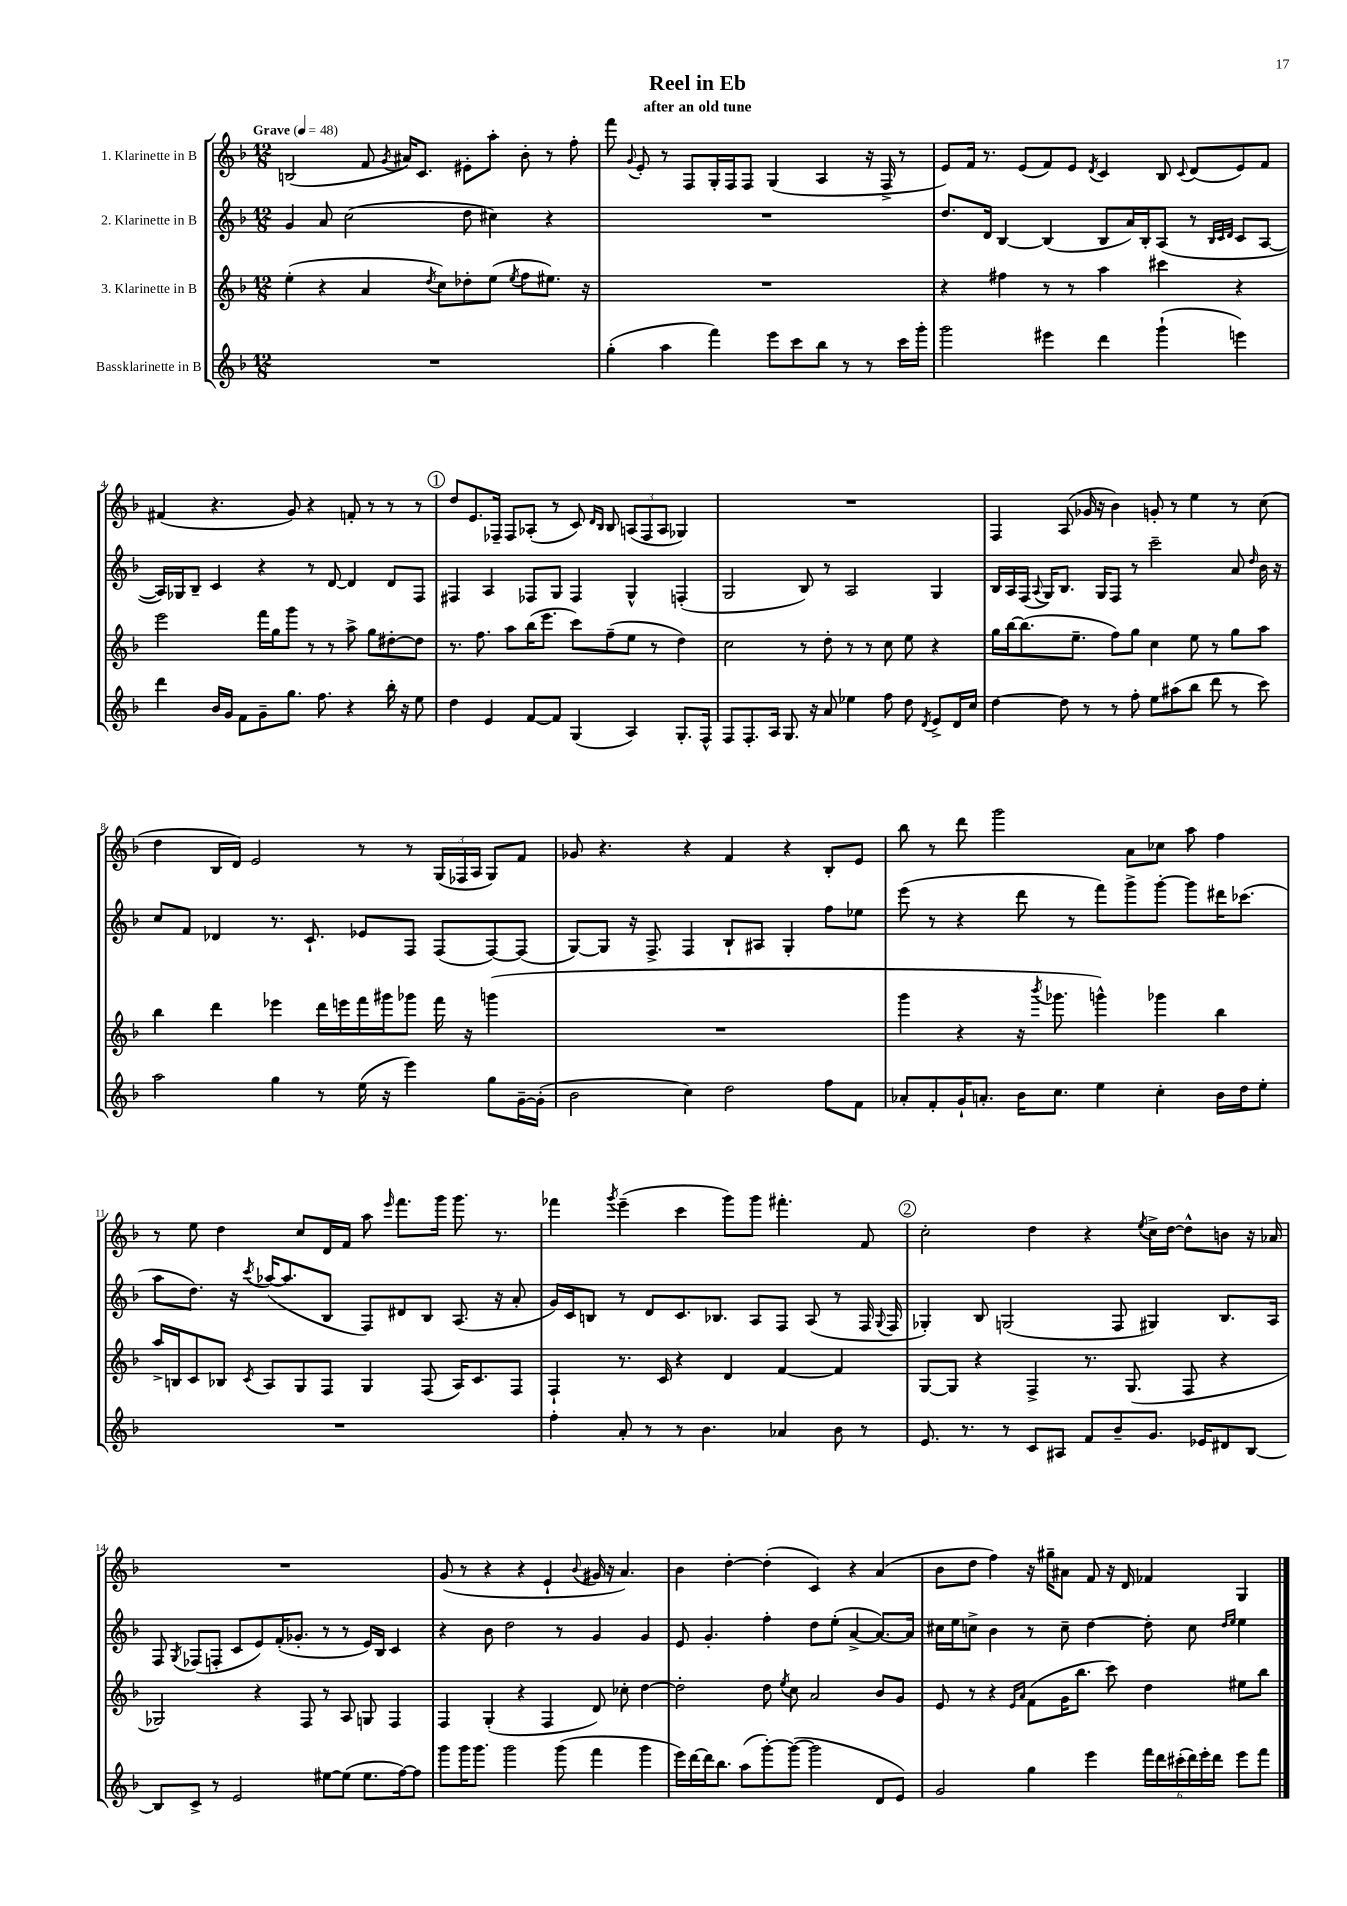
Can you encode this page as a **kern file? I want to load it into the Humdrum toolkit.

**kern	**kern	**kern	**kern
*staff4	*staff3	*staff2	*staff1
*clefG2	*clefG2	*clefG2	*clefG2
*k[b-]	*k[b-]	*k[b-]	*k[b-]
*M12/8	*M12/8	*M12/8	*M12/8
*MM48	*MM48	*MM48	*MM48
1.r	(4ee'\	4g/	(2B/
.	4r	8a/	.
.	.	(2cc\	.
.	4a/	.	8f/
.	.	.	8qg/
.	.	.	16a#/LK)
.	.	.	8.c/J
.	8qdd/	.	.
.	8cc\L)	.	.
.	8dd-'\	8dd\	8e#'\L
.	(8ee\J	4cc#\)	8aa'\J
.	8qee/	.	.
.	8ff\L	.	8b-'\
.	8.ee#\J)	4r	8r
.	.	.	8ff'\
.	16r	.	.
=	=	=	=
(4gg'\	1.r	1.r	8fff\
.	.	.	8qqg/
.	.	.	8e'/
4aa\	.	.	8r
.	.	.	8F/L
4fff\)	.	.	16G'/L
.	.	.	16F/J
.	.	.	8F/J
8eee\L	.	.	(4G/
8ccc\	.	.	.
8bb-\J	.	.	4A/
8r	.	.	.
8r	.	.	16r
.	.	.	16F^/
16ccc\LL	.	.	8r
16ggg'\JJ	.	.	.
=	=	=	=
2ggg\	4r	8.dd/L	8e/L)
.	.	.	16f/Jk
.	.	16d/Jk	8.r
.	4ff#\	[4B-/	.
.	.	.	(8e/L
4eee#\	8r	(4B-/]	8f/)
.	8r	.	8e/J
.	.	.	8qd/
4ddd\	4aa\	8B-/L	4c/
.	.	16a/L)	.
.	.	16B-'/J	.
(4ggg`\	4ccc#\	(8A/J	8B-/
.	.	.	8qqc/
.	.	8r	(8d/L
.	.	32qqB-/LLL	.
.	.	32qqc/	.
.	.	32qqd/JJJ	.
4eee\)	4r	8c/L	8e/)
.	.	[8A/J	8f/J
=	=	=	=
4ddd\	2eee\	16A/]LL)	(4f#/
.	.	16G-/J	.
.	.	8B-~/J	.
16b-/LL	.	4c/	4.r
16g/JJ	.	.	.
8f\L	.	.	.
8g~\	16fff\LL	4r	.
.	16gg\J	.	.
8.gg\J	8ggg\J	.	8g/)
.	8r	8r	4r
8.ff\	.	.	.
.	8r	[8d/	.
4r	8aa^\	4d/]	8f'/
.	8gg\L	.	8r
16bb-'\	[8dd#'\	8d/L	8r
16r	.	.	.
8ee\	8dd#\]J	8F/J	8r
=	=	=	=
4dd\	8.r	4F#/	8dd/L
.	.	.	8.e/
.	8.ff\	.	.
4e/	.	4A/	.
.	.	.	16F-~/Jk
.	8aa\L	.	8F-/L
[8f/L	(16bb-\K	8F-/L	(8A-'/J
.	8.eee\J	.	.
8f/]J	.	8G/J	8r
(4G/	8ccc\L)	4F-/	8c/)
.	.	.	16qqd/LL
.	.	.	16qqB-/JJ
.	(8ff~\	.	8B-/
4A/)	8ee\J	4G^^/	(12A/L
.	.	.	12F-/
.	8r	.	.
.	.	.	12A/J
8.G'/L	4dd\)	(4F'/	4G-/)
16F^^/Jk	.	.	.
=	=	=	=
8F/L	2cc\	2G/	1.r
8.F'/	.	.	.
16A/Jk	.	.	.
8.G/	.	.	.
.	8r	8B-/)	.
16r	.	.	.
8a/	8dd'\	8r	.
4ee-\	8r	2A/	.
.	8r	.	.
8ff\	8cc\	.	.
8dd\	8ee\	.	.
8qd/	.	.	.
8e^/L	4r	4G/	.
16d/L	.	.	.
16cc/JJ	.	.	.
=	=	=	=
[4dd\	16gg\LL	16B-/LL	4F/
.	[16bb-\J	16A/	.
.	(8.bb-\]	(16F/JJ	.
.	.	8qqA/	.
.	.	16G/LK)	.
8dd\]	.	8.B-/J	(8A/
.	8.ee~\J	.	.
8r	.	.	16g-/
.	.	16G/LK	16r
8r	8ff\L)	8F/J	4b-\)
8ff'\	8gg\J	8r	.
8ee\L	4cc\	2ccc~\	8g'/
(8aa#\	.	.	8r
8bb-\J	8ee\	.	4ee\
8ddd\	8r	.	.
8r	8gg\L	8a/	8r
.	.	16qqdd/	.
8ccc\)	8aa\J	16b-\	(8cc\
.	.	16r	.
=	=	=	=
2aa\	4bb-\	8cc/L	4dd\
.	.	8f/J	.
.	4ddd\	4d-/	16B-/LL
.	.	.	16d/JJ)
.	.	.	2e/
4gg\	4eee-\	8.r	.
.	.	8.c`/	.
8r	16ddd\LL	.	.
.	16eee\	.	.
(16ee\	16fff\	8e-/L	8r
16r	16ggg#\J	.	.
4eee\)	8ggg-\J	8F/J	8r
.	16fff\	(8F/L	(24G/LL
.	.	.	24F-/
.	16r	.	.
.	.	.	24A/JJ
8gg\L	(4ggg\	[8F/)	8G/L)
[16g~\L	.	(8F/]J	8f/J
(16g'\]JJ	.	.	.
=	=	=	=
2b-\	1.r	[8G/L)	8g-/
.	.	8G/]J	4.r
.	.	16r	.
.	.	8.F^/	.
4cc\)	.	4F/	4r
2dd\	.	8B-`/L	4f/
.	.	8A#/J	.
.	.	4G'/	4r
8ff\L	.	8ff\L	8B-'/L
8f\J	.	8ee-\J	8e/J
=	=	=	=
8a-'/L	4ggg\	(8eee\	8bb-\
8f'/	.	8r	8r
16g`/K	4r	4r	8ddd\
8.a'/J	.	.	.
.	.	.	2ggg\
16b-\LK	16r	8ddd\	.
.	8qbbb-/	.	.
8.cc\J	8.ggg-\	.	.
.	.	8r	.
4ee\	4ggg^^\)	8fff\L)	.
.	.	8ggg^\	8a\L
4cc'\	4ggg-\	[8ggg'\J	8cc-\J
.	.	8ggg\]L	8aa\
16b-\LL	4bb-\	16ddd#\K	4ff\
16dd\J	.	(8.ccc-\J	.
8ee'\J	.	.	.
=	=	=	=
1.r	16aa^/LL	8aa\L	8r
.	16B/J	.	.
.	8c/	8.dd\J)	8ee\
.	8B-/J	.	4dd\
.	.	16r	.
.	8qc/	8qccc/	.
.	8A/L	([16aa-/LK	.
.	.	8.aa-/]	.
.	8G/	.	8cc/L
.	8F/J	8B-/J	16d/L
.	.	.	16f/JJ
.	4G/	8F/L)	8aa\
.	.	.	16qqeee/
.	.	8d#/	8.fff\L
.	(8F/	8B-/J	.
.	.	.	16ggg\Jk
.	16A/LK)	(8.A/	8.ggg\
.	8.c/	.	.
.	.	16r	8.r
.	8F/J	8a'/	.
=	=	=	=
4ff'\	4F`/	16g/LL)	4fff-\
.	.	16c/J	.
.	.	8B/J	.
.	.	.	8qggg/
8a'/	8.r	8r	(4eee~\
8r	.	8d/L	.
.	16c/	.	.
8r	4r	8.c/	4ccc\
4.b-\	.	.	.
.	.	8.B-/J	.
.	4d/	.	8ggg\L)
.	.	8A/L	8ggg\J
4a-/	[4f/	8F/J	4.fff#'\
.	.	(8A/	.
8b-\	4f/]	8r	.
8r	.	16F/	8f/
.	.	8qqG/	.
.	.	16F/	.
=	=	=	=
8.e/	[8G/L	4G-'/)	2cc'\
.	8G/]J	.	.
8.r	.	.	.
.	4r	8B-/	.
8r	.	(2G/	.
8c/L	4F^/	.	4dd\
8A#/J	.	.	.
8f/L	8.r	.	4r
8b-~/	.	8F/	.
.	(8.G/	.	.
.	.	.	8qee/
8.g/J	.	4G#/)	16cc^\LL
.	.	.	[16dd\JJ
.	8F/	.	8dd^^\]L
16e-/LK	.	.	.
8d#/	4r	8.B-/L	8b\J
[8B-/J	.	.	16r
.	.	16A/Jk	16a-/
=	=	=	=
8B-/]L	2G-/)	8F/	1.r
.	.	8qG/	.
8c^/J	.	(8F-/L	.
8r	.	8F'/J	.
2e/	.	8c/L	.
.	4r	8e/)	.
.	.	(16f'/K	.
.	.	8.g-'/J	.
.	8F/	.	.
[8ee#\L	8r	8r	.
(8ee#\]J	8A/	8r	.
8.ee#\L	8G/	16e/LL)	.
.	.	16B-/JJ	.
.	4F/	4c/	.
[16ff\k)	.	.	.
8ff\]J	.	.	.
=	=	=	=
8ggg\L	4F/	4r	(8g/
16ggg\K	.	.	8r
8.ggg\J	.	.	.
.	(4G'/	8b-\	4r
2ggg\	.	2dd\	.
.	4r	.	4r
.	4F/	.	4e`/
(8ggg\	.	8r	.
.	.	.	8qqb-/
4fff\	8d/)	4g/	16g#/
.	.	.	16r
.	8cc-'\	.	4.a/)
4ggg\	[4dd\	4g/	.
=	=	=	=
16eee\LL)	2dd'\]	8e/	4b-\
[16ddd\	.	.	.
16ddd\]J	.	4.g'/	.
8.bb-\J	.	.	.
.	.	.	[4dd'\
(8aa\L	.	.	.
[8ggg'\)	8dd\	4ff'\	(4dd'\]
.	8qee/	.	.
(8ggg\_J	8cc\	.	.
2ggg\]	2a/	8dd\L	4c/)
.	.	(8ee'\J	.
.	.	[4a^/	4r
8d/L	8b-/L	8.a/_L)	(4a/
8e/J)	8g/J	.	.
.	.	16a/]Jk	.
=	=	=	=
2g/	8e/	16cc#\LL	8b-\L
.	.	16ee\J	.
.	8r	8cc^\J	8dd\J
.	4r	4b-\	4ff\)
.	16qqe/LL	.	.
.	16qqa/JJ	.	.
4gg\	(8f\L	8r	16r
.	.	.	16gg#~\LK
.	16g\K	8cc~\	8a#\J
.	8.bb-\J	.	.
4eee\	.	[4dd\	8f/
.	8ccc\)	.	16r
.	.	.	16d/
24fff\LL	4dd\	8dd'\]	4f-/
24ddd\	.	.	.
(24ccc#'\	.	.	.
24ddd\)	.	8cc\	.
24eee'\	.	.	.
24ddd\JJ	.	.	.
.	.	16qqdd/LL	.
.	.	16qqee/JJ	.
8eee\L	8ee#\L	4ee\	4G/
8fff\J	8bb-\J	.	.
==	==	==	==
*-	*-	*-	*-
